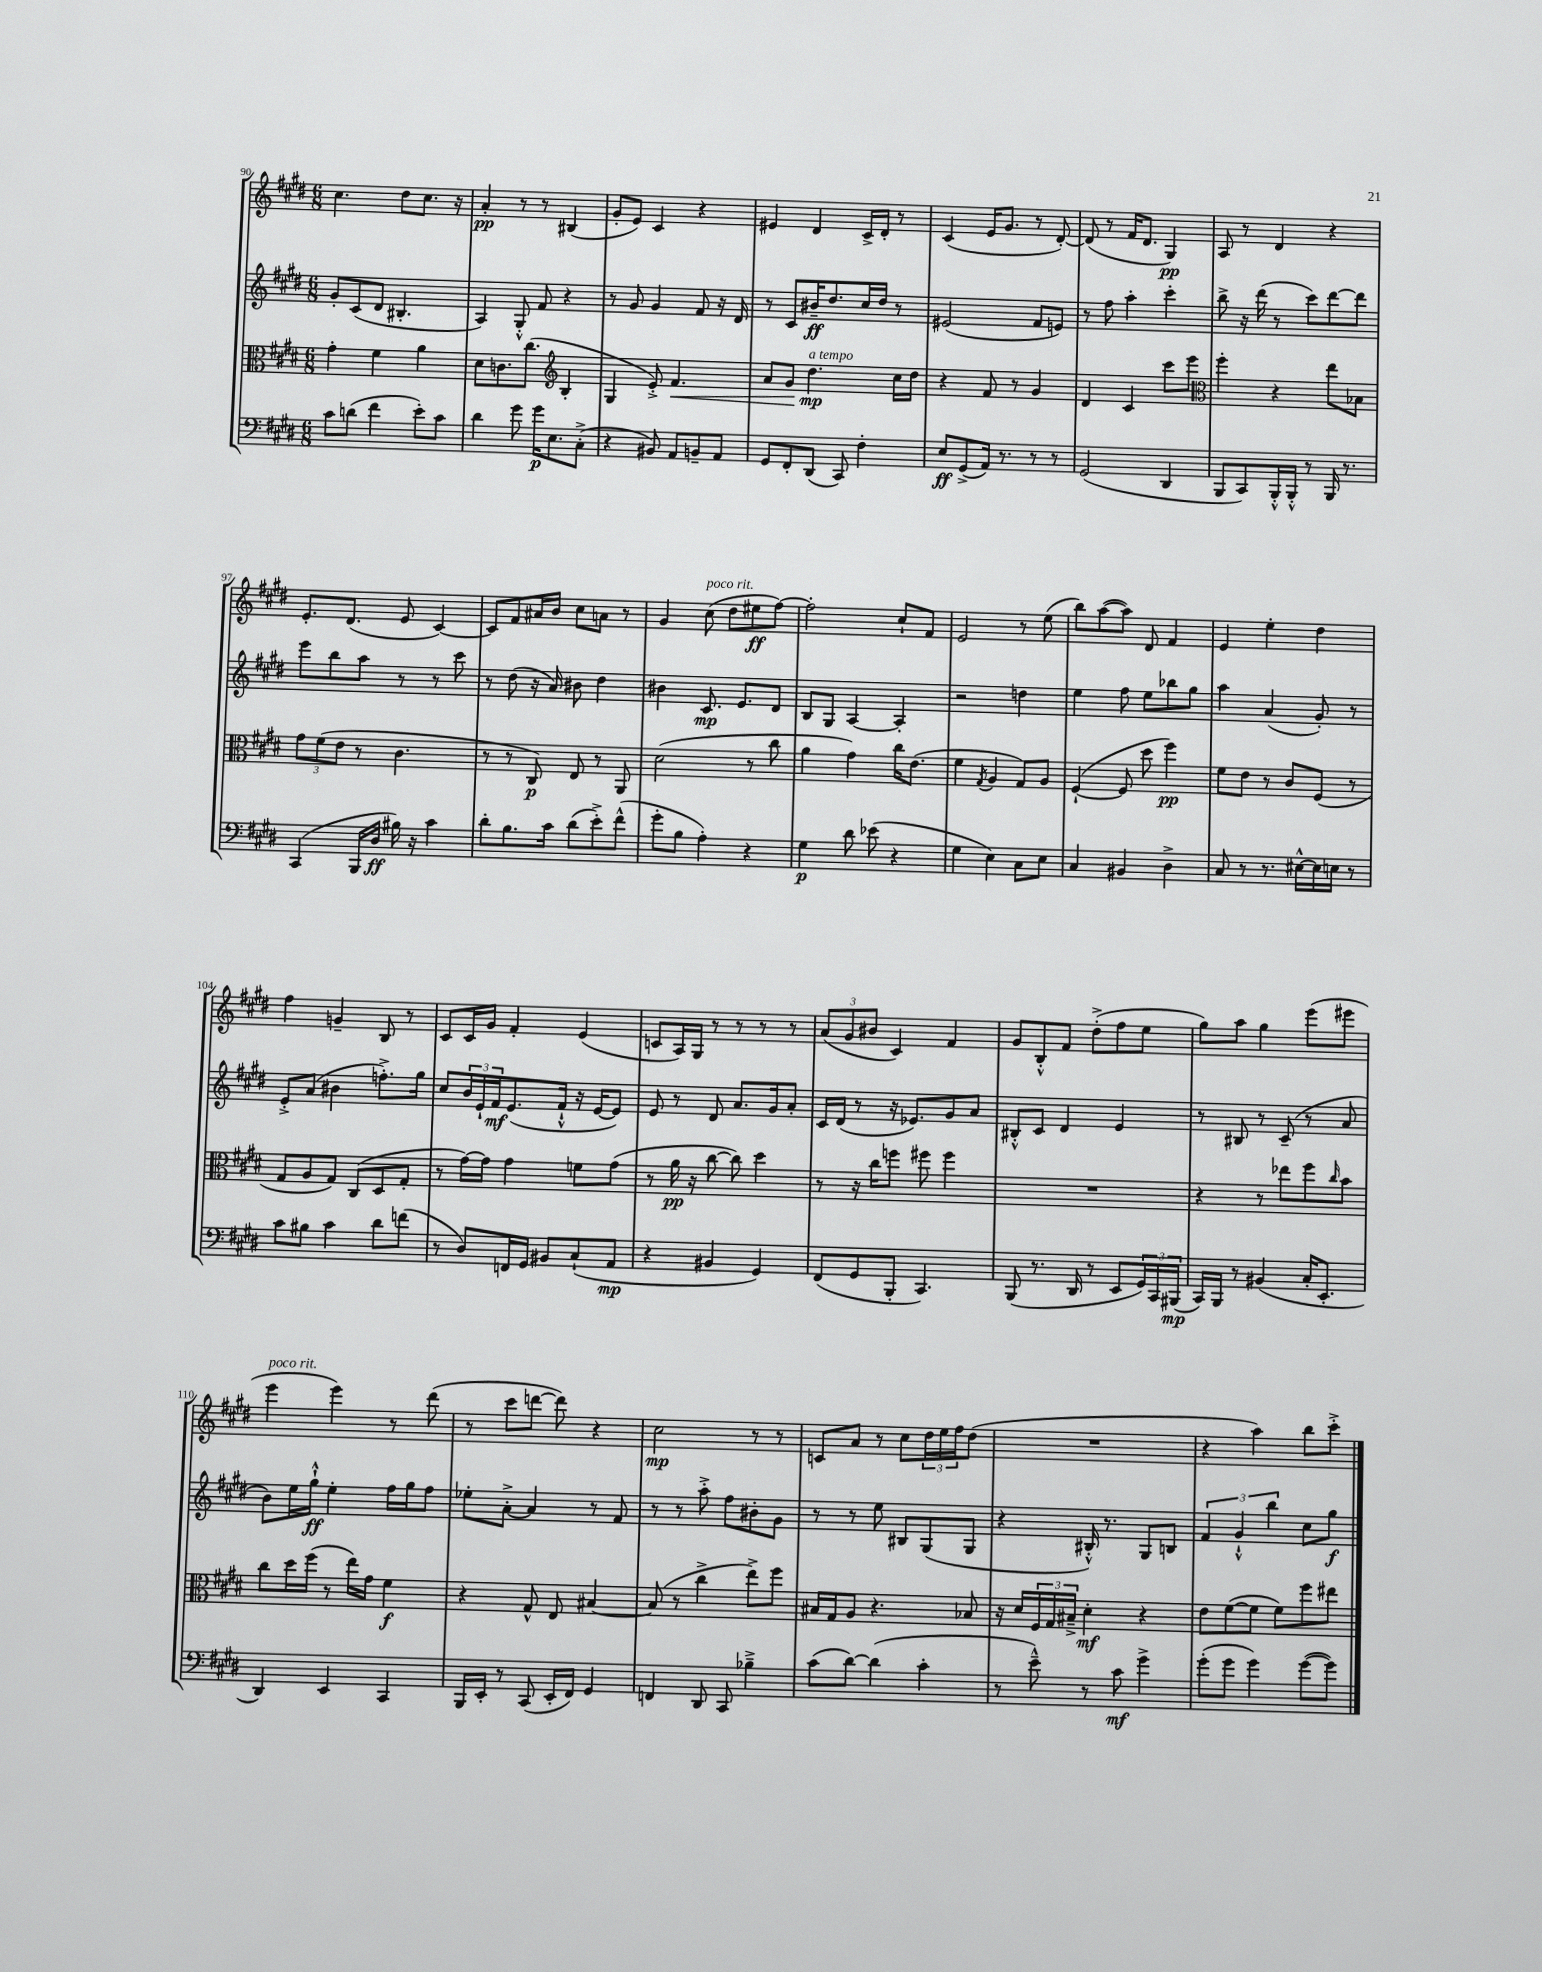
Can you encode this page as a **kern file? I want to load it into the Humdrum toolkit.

**kern	**kern	**kern	**kern
*staff4	*staff3	*staff2	*staff1
*clefF4	*clefC3	*clefG2	*clefG2
*k[f#c#g#d#]	*k[f#c#g#d#]	*k[f#c#g#d#]	*k[f#c#g#d#]
*M6/8	*M6/8	*M6/8	*M6/8
8c#\L	4g#'\	8g#'/L	4.cc#\
(8d\J	.	(8c#/	.
4f#\	4f#\	8d#/J	.
.	.	4.B#'/	8dd#\L
8e'\L)	4a\	.	8.cc#\J
8c#\J	.	.	.
.	.	.	16r
=	=	=	=
4d#\	8d#\L	4A/)	4a'/
.	8.c\	.	.
8g#\	.	8G#'^^/	8r
.	(8.cc#\J	.	.
16g#\LK	.	8f#/	8r
8.E\	.	.	.
*	*clefG2	*	*
.	4B'/	4r	(4B#/
(8C#'^\J	.	.	.
=	=	=	=
4r	4G#/	8r	8g#'/L
.	.	8g#/	8e/J)
8BB#/)	8e'^/)	4g#/	4c#/
8AA/L	4.f#/	.	.
8BB~/	.	8f#/	4r
8AA/J	.	16r	.
.	.	16d#/	.
=	=	=	=
8GG#/L	8a/L	8r	4e#/
8FF#'/	8g#/J	8c#/L	.
(8DD#/J	4.dd#\	16b#~/K	4d#/
.	.	8.dd#/	.
8CC#/)	.	.	.
4F#'\	.	16cc#/L	16c#^/LL
.	.	16dd#/JJ	16d#'/JJ
.	16cc#\LL	8r	8r
.	16dd#\JJ	.	.
=	=	=	=
8E/L	4r	(2e#/	(4c#/
(8GG#^/	.	.	.
16AA/Jk)	8f#/	.	16e/LK
8.r	.	.	8.g#/J
.	8r	.	.
8r	4g#/	8f#/L	8r
8r	.	8e/J)	[8d#'/)
=	=	=	=
(2GG#/	4d#/	8r	(8d#/]
.	.	8ff#\	8r
.	4c#/	4aa'\	16f#/LK
.	.	.	8.d#/J
4DD#/	8ccc#\L	4ccc#'\	4G#/)
.	8eee\J	.	.
=	=	=	=
*	*clefC3	*	*
8BBB/L	4ff#'\	8bb^\	8A/
8CC#/)	.	16r	8r
.	.	(16ddd#\	.
16BBB'^^/L	4r	8r	4d#/
16BBB'^^/JJ	.	.	.
8r	.	8ccc#\L)	.
16BBB/	8ee\L	[8ddd#\	4r
8.r	.	.	.
.	8B-\J	8ddd#\]J	.
=	=	=	=
(4CC#/	12g#\L	8eee\L	8.e'/L
.	(12f#\	.	.
.	.	8bb\	.
.	12e\J	.	.
.	.	.	(8.d#/J
16BBB/LL	8r	8aa\J	.
16D#/JJ	.	.	.
16B#\)	4.c#\	8r	8e/
16r	.	.	.
4c#\	.	8r	[4c#/)
.	.	8ccc#\	.
=	=	=	=
8d#'\L	8r	8r	8c#/]L
8.B\	8r	(8dd#\	8f#/
.	8C#/)	16r	16a#/L
16c#\Jk	.	16a/)	16b/JJ
(8d#\L	8E/	8b#\	8cc#\L
8e'^\)	8r	4dd#\	8a\J
(8f#^^\J	8AA/	.	8r
=	=	=	=
8g#'\L	(2d#\	4b#\	4g#/
8B\J	.	.	.
4A'\)	.	8.c#/	(8cc#\
.	.	.	8dd#\L
.	.	8.e/L	.
4r	8r	.	8ee#\
.	8cc#\	8d#/J	[8ff#\J)
=	=	=	=
4G#\	4a\	8B/L	2ff#'\]
.	.	8G#/J	.
8d#\	4g#\)	[4A/	.
(8e-\	.	.	.
4r	16cc#\LK	4A'/]	8cc#`/L
.	(8.e\J	.	.
.	.	.	8f#/J
=	=	=	=
4G#\	4f#\	2r	2e/
.	8qG#/	.	.
4E\)	4A/	.	.
8C#\L	8G#/L)	4dd\	8r
8E\J	8A/J	.	(8ee\
=	=	=	=
4C#/	([4F#`/	4ee\	8bb\L)
.	.	.	([8aa\
4BB#/	8F#/]	8ff#\	8aa\]J)
.	8dd#\	8ee\L	8d#/
4D#^\	4ff#\)	8bb-\	4f#/
.	.	8gg#\J	.
=	=	=	=
8C#/	8f#\L	4aa\	4e/
8r	8e\J	.	.
8.r	8r	(4a/	4ee'\
.	8c#/L	.	.
[16E#^^\LL	.	.	.
16E#\]	(8F#/J	8g#'/)	4dd#\
16E\JJ	.	.	.
8r	8r	8r	.
=	=	=	=
8c#\L	8G#/L	8e'^/L	4ff#\
8B#\J	8A/	(8a/J	.
4c#\	8G#/J)	4b#\	4g~/
.	(8C#/L	.	.
8d#\L	8D#/	8.ff'^\L)	8B/
(8f\J	8G#'/J	.	8r
.	.	16gg#\Jk	.
=	=	=	=
8r	8r	8cc#/L	8c#/L
8D#/L)	[16g#\LL)	24b/L	16c#/L
.	.	24e`/	.
.	16g#\]JJ	.	16g#/JJ
.	.	24f#/J	.
16FF/L	4g#\	(8.e/	4f#'/
16GG#/JJ	.	.	.
8BB#/L	.	.	.
.	.	16f#`^^/Jk	.
(8C#`/	8f\L	16r	(4e/
.	.	[16e/LK	.
8AA/J	(8g#\J	8e/]J)	.
=	=	=	=
4r	8r	8e/	8c/L
.	16a\	8r	16A/L)
.	16r	.	16G#/JJ
4BB#/	[8cc#\	8d#/	8r
.	8cc#\])	8.a/L	8r
4GG#/)	4dd#\	.	8r
.	.	16g#/k	.
.	.	8a'/J	8r
=	=	=	=
(8FF#/L	8r	16c#/LL	(12a/L
.	.	(16d#/JJ	.
.	.	.	12g#/
8GG#/	16r	8r	.
.	.	.	12b#/J
.	16cc#\LK	.	.
8BBB'/J	8ff\J	16r	4c#/)
.	.	8.e-/L)	.
4.CC#/)	8ff#\	.	.
.	4ff#\	8g#/	4f#/
.	.	8a/J	.
=	=	=	=
(8BBB/	2.r	8B#'^^/L	8g#/L
8.r	.	8c#/J	8B'^^/
.	.	4d#/	8f#/J
16DD#/	.	.	.
8r	.	.	(8dd#'^\L
8EE/L	.	4e/	8ff#\
24GG#/L)	.	.	8ee\J
24CC#/	.	.	.
(24BBB#/JJ	.	.	.
=	=	=	=
16CC#/LL)	4r	8r	8gg#\L)
16BBB/JJ	.	.	.
8r	.	8B#/	8aa\J
(4BB#/	8r	8r	4gg#\
.	8ee-\L	(8c#~/	.
16C#'/LK	8ff#\	8r	(8eee\L
8.EE'/J	.	.	.
.	16qqcc#/	.	.
.	8b\J	8a/	8eee#\J
=	=	=	=
4DD#/)	8cc#\L	8b\L)	4eee\
.	16dd#\L	16ee\L	.
.	(16ff#\JJ	16gg#`^^\JJ	.
4EE/	8r	4ee'\	4eee\)
.	16ee\LL)	.	.
.	16g#\JJ	.	.
4CC#/	4f#\	16ff#\LL	8r
.	.	16gg#\J	.
.	.	8ff#\J	(8ddd#\
=	=	=	=
16BBB/LL	4r	8ee-'\L	8r
16EE'/JJ	.	.	.
8r	.	[8a'^\J	8ccc#\L
(8CC#/	8G#^^/	4a/]	[8ddd\J
16EE'/LL	8E/	.	8ddd\])
16FF#/JJ)	.	.	.
4GG#/	[4B#/	8r	4r
.	.	8f#/	.
=	=	=	=
4FF/	(8B#/]	8r	2cc#\
.	8r	8r	.
8DD#/	4cc#^\	8aa'^\	.
8CC#/	.	8ff#\L	.
4B-~^\	8ee^\L)	8b#'\	8r
.	8ff#\J	8g#\J	8r
=	=	=	=
(8c#\L	16B#/LL	8r	8c/L
.	16G#/J	.	.
[8d#\J)	8A/J	8r	8a/J
(4d#\]	4.r	8ee\	8r
.	.	8B#/L	8cc#\L
4c#'\	.	(8G#/	24dd#\L
.	.	.	24ee\
.	.	.	24ff#\J
.	8B-/	8G#/J	(8dd#\J
=	=	=	=
8r	16r	4r	2.r
.	16d#/LL	.	.
8e~^^\)	24F#/	.	.
.	24G#/	.	.
.	24B#~^/JJ	.	.
8r	4d#'\	16B#'^^/)	.
.	.	8.r	.
8c#\	.	.	.
4g#^\	4r	8G#/L	.
.	.	8B/J	.
=	=	=	=
(8g#'\L	8e\L	6f#/	4r
8g#\J	([8f#\	.	.
.	.	6g#`^^/	.
4g#\)	8f#\]J	.	4aa\)
.	.	6bb\	.
.	8f#\L)	.	.
([8g#\L	8ff#\	8cc#\L	8bb\L
8g#\]J)	8ee#\J	8gg#\J	8ccc#'^\J
==	==	==	==
*-	*-	*-	*-
